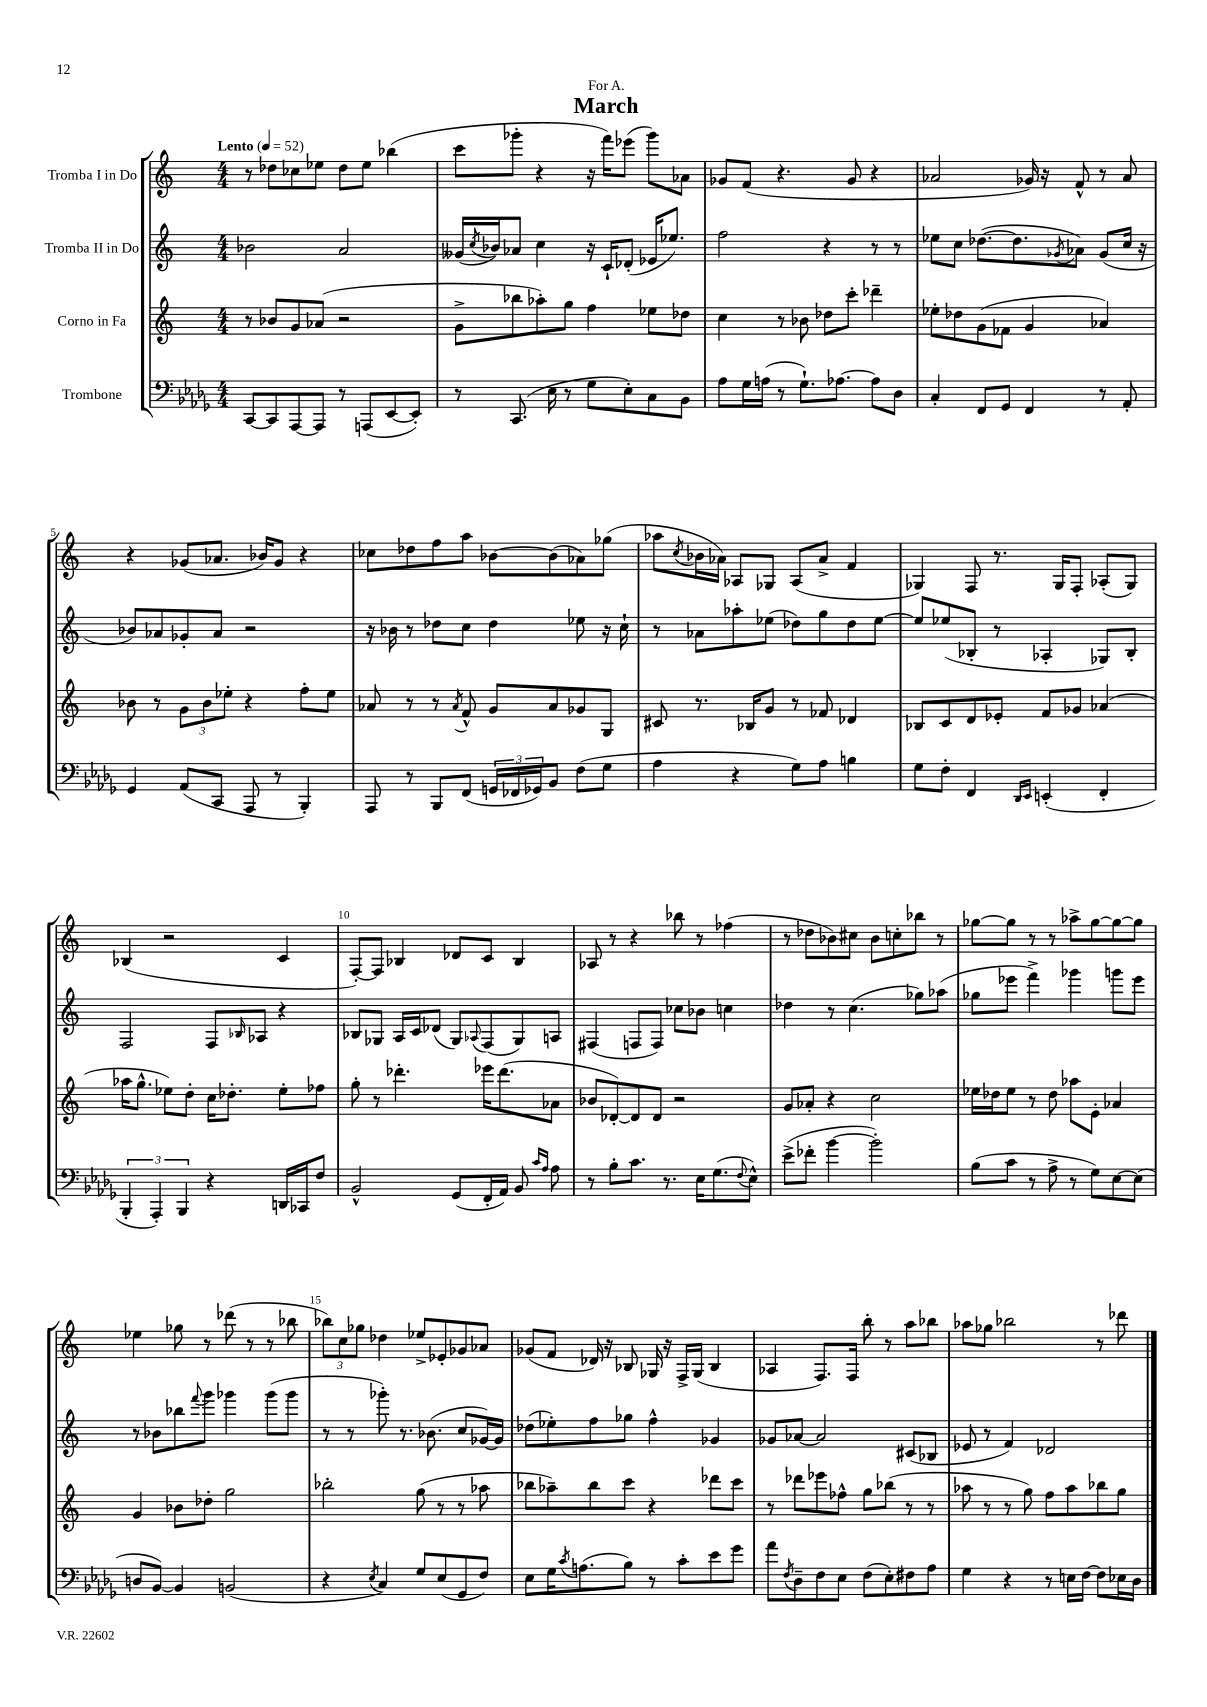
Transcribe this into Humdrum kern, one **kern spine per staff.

**kern	**kern	**kern	**kern
*part4	*part3	*part2	*part1
*staff4	*staff3	*staff2	*staff1
*I"Trombone	*I"Corno in Fa	*I"Tromba II in Do	*I"Tromba I in Do
*clefF4	*clefG2	*clefG2	*clefG2
*k[b-e-a-d-g-]	*k[]	*k[]	*k[]
*M4/4	*M4/4	*M4/4	*M4/4
*MM52	*MM52	*MM52	*MM52
=1	=1	=1	=1
!	!	!	!LO:TX:a:B:t=Lento
[8CC/L	8r	2b-X\	8r
8CC/]	8b-X/L	.	8dd-X\L
[8AAA-/	8g/	.	8cc-X\
8AAA-/J]	(8a-X/J	.	8ee-X\J
8r	2r	2a/	8dd-\L
(8AAAn/L	.	.	8ee-\J
[8EE-/	.	.	(4bb-X\
8EE-'/J])	.	.	.
=2	=2	=2	=2
8r	8g^\L	(16g--X/LL	8ccc\L
.	.	8qcc/	.
.	.	16b-X/J)	.
(8.CC/	8bb-X\	8a-X/J	8ggg-X'\J
.	8aa-X'\)	4cc\	4r
16E-\	.	.	.
8r	8gg\J	.	.
8G-\L	4ff\	16r	16r
.	.	16c`/KL	16fff\KL)
8E-'\)	.	(8d-X'/J	(8eee-X\J
8C\	8ee-X\L	16e-X/KL	8ggg-\L)
.	.	8.ee-X/J)	.
8BB-\J	8dd-X\J	.	8a-X\J
=3	=3	=3	=3
8A-\L	4cc\	2ff\	8g-X/L
16G-\L	.	.	(8f/J
(16An\JJ	.	.	.
8r	8r	.	4.r
8.G-`\L)	8b-X\	.	.
.	8dd-X\L	4r	.
[8.A-X\J	.	.	.
.	8ccc'\J	.	8g-/
8A-\L]	4ddd-X~\	8r	4r
8D-\J	.	8r	.
=4	=4	=4	=4
4C'/	8ee-X'\L	8ee-X\L	2a-X/
.	8dd-X\	8cc\J	.
8FF/L	(8g\	([8.dd-X\L	.
8GG-/J	8f-X\J	.	.
.	.	8.dd-\]	.
4FF/	4g/	.	16g-X/)
.	.	.	16r
.	.	8qg-X/	.
.	.	8a-X\J)	8f^^/
8r	4a-X/)	(8g-/L	8r
8AA-'/	.	16cc/Jk	8a-/
.	.	16r	.
!!LO:LB:g=z
=5	=5	=5	=5
4GG-/	8b-X\	8b-X/L)	4r
.	8r	8a-X/	.
(8AA-/L	12g\L	8g-X'/	(8g-X/L
.	12b-\	.	.
8CC/J	.	8a-/J	8.a-X/J
.	12ee-X'\J	.	.
8AAA-/	4r	2r	.
.	.	.	16b-X/KL)
8r	.	.	8g-/J
4BBB-'/)	8ff'\L	.	4r
.	8ee-\J	.	.
=6	=6	=6	=6
8AAA-/	8a-X/	16r	8cc-X\L
.	.	16b-X\	.
8r	8r	8r	8dd-X\
8BBB-/L	8r	8dd-X\L	8ff\
.	8qa-/	.	.
(8FF/J	8f^^/	8cc\J	8aa\J
24GGn/LL	8g/L	4dd-\	[8b-X\L
24FF-X/	.	.	.
24GG-X/J)	.	.	.
8BB-/J	8a-/	.	(8b-\]
(8F\L	8g-X/	8ee-X\	8a-X\)
8G-\J	8G/J	16r	(8gg-X\J
.	.	16cc`\	.
=7	=7	=7	=7
4A-\	8c#X/	8r	8aa-X\L
.	.	.	8qcc/
.	8.r	8a-X\L	16b-X\L
.	.	.	16a-X\JJ)
4r	.	8aa-X'\	8A-X/L
.	16B-X/KL	.	.
.	8g/J	(8ee-X\J	8G-X/J
8G-\L)	8r	8dd-X\L)	(8A-/L
8A-\J	8f-X/	8gg\	8a-^/J
4Bn\	4d-X/	8dd-\	4f/
.	.	[8ee-\J	.
=8	=8	=8	=8
8G-\L	8B-X/L	8ee-/L]	4G-X/)
8F'\J	8c/	(8ee-X/	.
4FF/	8d/	8B-X'/J	8F/
.	8e-X'/J	8r	8.r
16qqDD-/LL	.	.	.
16qqEE-/JJ	.	.	.
(4EEn'/	8f/L	4A-X'/	.
.	.	.	16G-/KL
.	8g-X/J	.	8F'/J
4FF'/	(4a-X/	8G-X/L)	(8A-X'/L
.	.	8B-'/J	8G-/J)
!!LO:LB:g=z
=9	=9	=9	=9
6BBB-'/	16aa-X\KL	2F/	(4B-X/
.	8.gg^^\J	.	.
6AAA-'/)	.	.	.
.	8ee-X\L)	.	2r
6BBB-/	.	.	.
.	8dd'\J	.	.
4r	16cc\KL	8F/L	.
.	8.dd-X'\J	.	.
.	.	16qqB-X/	.
.	.	8A-X/J	.
16DDn/LL	8ee-'\L	4r	4c/
16CC-X/J	.	.	.
8F/J	8ff-X\J	.	.
=10	=10	=10	=10
2BB-^^/	8gg'\	8B-X/L	[8F'/L)
.	8r	8G-X/J	8F/J]
.	4.ddd-X'\	16A/LL	4B-X/
.	.	16c/J	.
.	.	(8d-X/J	.
(8GG-/L	.	8G-/L)	8d-X/L
.	.	8qqA-X/	.
16FF'/L	16eee-X\KL	(8F/	8c/J
16AA-/JJ)	(8.ddd-\	.	.
8BB-/	.	8G-/)	4B-/
16qqc/LL	.	.	.
16qqA-/JJ	.	.	.
8A-\	8a-X\J	8An/J	.
=11	=11	=11	=11
8r	8b-X/L	(4F#X/	8A-X/
8B-'\L	[8d-X'/)	.	8r
8.c\J	8d-/]	8Fn/L	4r
.	8d-/J	8F/J)	.
8.r	.	.	.
.	2r	8cc-X\L	8bb-X\
16E-\KL	.	8b-X\J	8r
(8.G-\	.	.	.
.	.	4ccn\	(4ff-X\
8qqF/	.	.	.
8E-^^\J)	.	.	.
=12	=12	=12	=12
(8e-^\L	8g/L	4dd-X\	8r
8f-X'\J	8a-X'/J	.	8dd-X\L
[4b-\	4r	8r	8b-X\)
.	.	(4.cc\	8cc#X\J
2b-'\])	2cc\	.	8b-\L
.	.	.	8ccn'\
.	.	8gg-X\L)	8bb-X\J
.	.	(8aa-X\J	8r
=13	=13	=13	=13
(8B-\L	16ee-X\LL	8gg-X\L	[8gg-X\L
.	16dd-X\J	.	.
8c\J	8ee-\J	8eee-X\J	8gg-\J]
8r	8r	4fff^\)	8r
8A-^\	8dd-\	.	8r
8r	8aa-X\L	4ggg-X\	8aa-X^\L
8G-\L)	8e'\J	.	[8gg-\
[8E-\	4a-X/	8gggn\L	8gg-\_
(8E-\J]	.	8eee-\J	8gg-\J]
!!LO:LB:g=z
=14	=14	=14	=14
8Dn/L	4g/	8r	4ee-X\
[8BB-/J)	.	8b-X\L	.
4BB-/]	8b-X\L	8bb-X\	8gg-X\
.	.	8qqfff/	.
.	8dd-X'\J	8ggg\J	8r
(2BBn/	2gg\	4ggg-X\	(8ddd-X\
.	.	.	8r
.	.	(8ggg-\L	8r
.	.	8ggg-\J	8bb-X\
=15	=15	=15	=15
4r	2bb-X'\	8r	12bb-X\L)
.	.	.	12cc\
.	.	8r	.
.	.	.	12gg-X\J
8qE-/	.	.	.
4C/)	.	8ggg-X'\)	4dd-X\
.	.	8.r	.
8G-/L	(8gg\	.	8ee-X^/L
.	.	(8.b-X\	.
(8E-/	8r	.	8e-X'/
8GG-/	8r	8cc/L	8g-X/
8F/J)	8aa-X\	[16g-X/L)	8a-X/J
.	.	16g-/JJ]	.
=16	=16	=16	=16
8E-\L	8bb-X\L	(8dd-X\L	(8g-X/L
16G-\K	8aa-X~\)	8ee-X'\)	8f/J
8qc/	.	.	.
(8.An\	.	.	.
.	8bb-\	8ff\	16d-X/)
.	.	.	16r
8B-\J)	8ccc\J	8gg-X\J	8B-X/
8r	4r	4ff^^\	16G-X/
.	.	.	16r
8c'\L	.	.	16F^/LL
.	.	.	(16G-/JJ
8e-\	8ddd-X\L	4g-X/	4B-/
8g-\J	8ccc\J	.	.
=17	=17	=17	=17
8a-\L	8r	8g-X/L	4A-X/
8qF/	.	.	.
8D-~\	8ddd-X\L	[8a-X/J	.
8F\	8eee-X\	2a-/]	8.F/L)
8E-\J	8ff-X^^\J	.	.
.	.	.	16F/Jk
(8F\L	8gg\L	.	8bb'\
8E-'\)	(8bb-X\J	.	8r
8F#X\	8r	(8c#X/L	8aa\L
8A-\J	8r	8B-X/J	8bb-X\J
=18	=18	=18	=18
4G-\	8aa-X\	8e-X/	8aa-X\L
.	8r	8r	8gg-X\J
4r	8r	4f/)	2bb-X\
.	8gg\)	.	.
8r	8ff\L	2d-X/	.
16En\LL	8aa-\	.	.
[16F\JJ	.	.	.
8F\L]	8bb-X\	.	8r
16E-X\L	8gg\J	.	8ddd-X\
16D-\JJ	.	.	.
==	==	==	==
*-	*-	*-	*-
